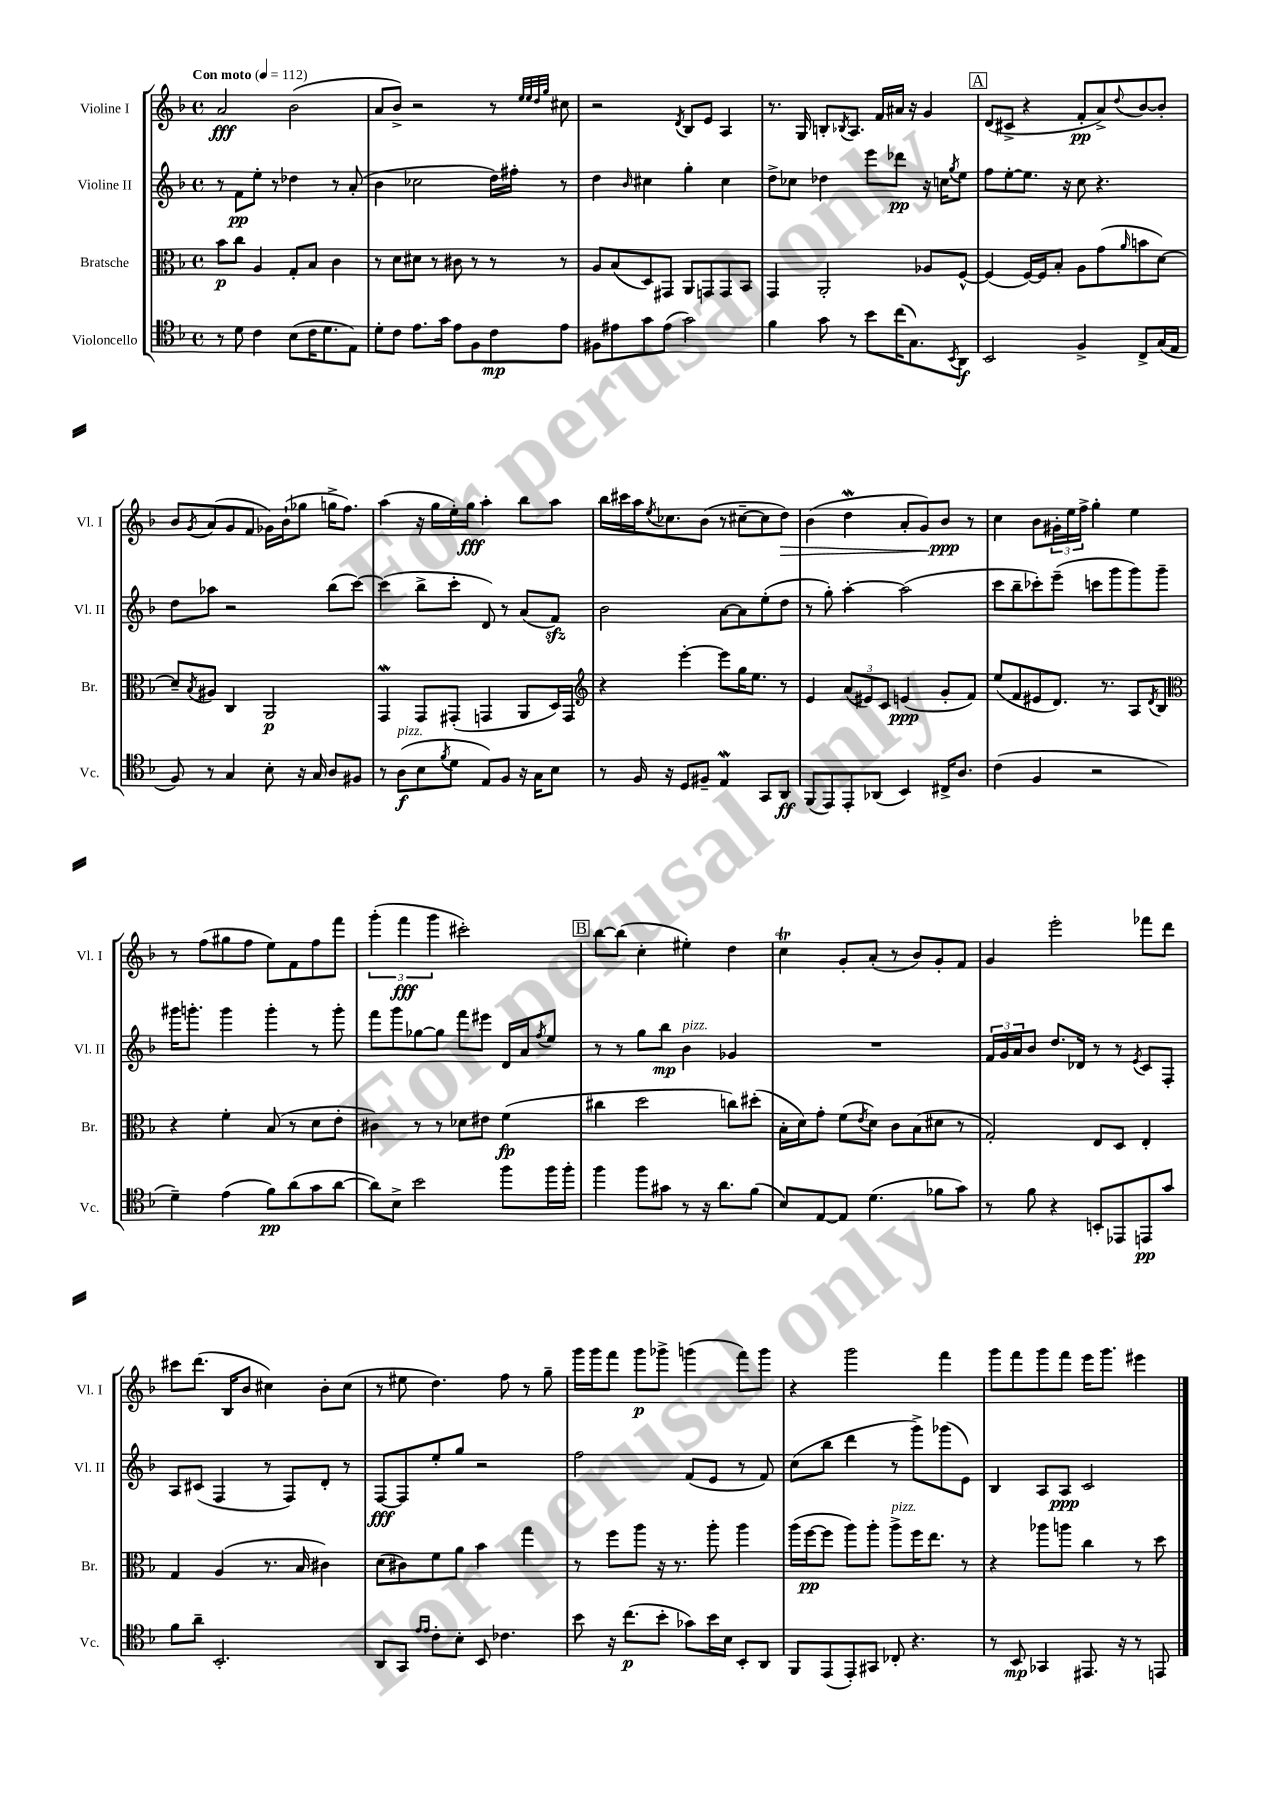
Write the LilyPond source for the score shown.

<<
\new StaffGroup <<
\new Staff = "s0" \with { instrumentName = "Violine I" shortInstrumentName = "Vl. I" } {
    \clef treble \key f \major \defaultTimeSignature \time 4/4 \tempo "Con moto" 4 = 112
    a'2\fff bes'2( |
    a'8 bes'8->) r2 r8 \grace { e''32 e''32 d''32 g''32 } cis''8 |
    r2 \acciaccatura { d'8 } bes8 e'8 a4 |
    r8. g16 b8-. \acciaccatura { bes8 } a8. f'16 ais'16 r16 g'4 |
    \mark \markup { \box "A" } d'8( cis'8-> r4 f'8-.\pp a'8->) \appoggiatura { d''8 } bes'8~ bes'8-. |
    bes'8 \acciaccatura { g'8 } a'8( g'8 f'8 ges'16) bes'16-!( ges''8 g''16-> f''8.) |
    a''4( r16 g''16 e''16-.) g''16\fff a''4-. bes''8 a''8 |
    bes''16 cis'''16 a''16 \acciaccatura { e''8 } ces''8. bes'8( r8 cis''8~-- cis''8 d''8\>) |
    bes'4( d''4\mordent a'8-. g'8\!) bes'8\ppp r8 |
    c''4 bes'8 \tuplet 3/2 { gis'16-. e''16 f''16-> } g''4-. e''4 |
    r8 f''8( gis''8 f''8 e''8) f'8 f''8 f'''8 |
    \tuplet 3/2 { g'''4-.( f'''4\fff g'''4 } cis'''2-.) |
    \mark \markup { \box "B" } bes''8~ bes''8( c''4-. eis''4-.) d''4 |
    c''4\trill g'8-. a'8-.( r8 bes'8) g'8-. f'8 |
    g'4 e'''2-. fes'''8 d'''8 |
    cis'''8 d'''8.( bes16 bes'8 cis''4) bes'8-. cis''8( |
    r8 eis''8 d''4.) f''8 r8 g''8-- |
    g'''16 g'''16 f'''8 g'''8\p ges'''8-> g'''4( f'''8) g'''8 |
    r4 g'''2 f'''4 |
    g'''8 f'''8 g'''8 f'''8 e'''16 g'''8. eis'''4 \bar "|." |
}
\new Staff = "s1" \with { instrumentName = "Violine II" shortInstrumentName = "Vl. II" } {
    \clef treble \key f \major \defaultTimeSignature \time 4/4
    r8 f'8\pp e''8-. r8 des''4 r8 a'8-.( |
    bes'4 ces''2 d''16) fis''16-. r8 |
    d''4 \grace { bes'16 } cis''4 g''4-. cis''4 |
    d''8-> ces''8 des''4 e'''8 des'''8\pp r16 c''16 \acciaccatura { g''8 } e''8 |
    \mark \markup { \box "A" } f''8 e''8~-. e''8. r16 c''8 r4. |
    d''8 aes''8 r2 bes''8( c'''8~) |
    c'''4( bes''8-> c'''8-. d'8) r8 a'8( f'8\sfz) |
    bes'2 a'8~ a'8 e''8-.( d''8 |
    r8 g''8-.) a''4~-. a''2( |
    c'''8 bes''8-- ces'''8-.) e'''8--( c'''8 g'''8 g'''8) g'''8-- |
    gis'''16 g'''8.-. g'''4 g'''4-. r8 g'''8-. |
    f'''8 g'''8 ges''8~ ges''8 f'''8 eis'''8 d'16 a'16 \acciaccatura { f''8 } e''8 |
    \mark \markup { \box "B" } r8 r8 g''8 bes''8\mp bes'4^\markup { \italic "pizz." } ges'4 |
    R1 |
    \tuplet 3/2 { f'16 g'16 a'16 } bes'8 d''8. des'16 r8 r8 \acciaccatura { e'8 } c'8 f8-. |
    a8 cis'8( f4 r8 f8) d'8-. r8 |
    f8~\fff f8 e''8-. g''8 r2 |
    f''2 f'8( e'8 r8 f'8) |
    c''8( bes''8 d'''4 r8 g'''8->) ges'''8( e'8) |
    bes4 a8 a8\ppp c'2 \bar "|." |
}
\new Staff = "s2" \with { instrumentName = "Bratsche" shortInstrumentName = "Br." } {
    \clef alto \key f \major \defaultTimeSignature \time 4/4
    bes'8\p c''8 a4 g8-. bes8 c'4 |
    r8 d'8 dis'8 r8 cis'8 r8 r8 r8 |
    a8 bes8( d8) gis,8 a,8 g,8 g,8 bes,8 |
    g,4 a,2-. aes8 f8~-^ |
    \mark \markup { \box "A" } f4( f16~) f16 bes8-. a8 g'8( \grace { a'16 } b'8 d'8~) |
    d'8-- \acciaccatura { bes8 } ais8 c4 a,2\p |
    g,4\mordent g,8 gis,8-.( g,4 a,8 d16) g,16 |
    \clef treble r4 e'''4~-. e'''8 g''16 e''8. r8 |
    e'4 \tuplet 3/2 { a'8( eis'8) c'8 } e'4\ppp( g'8-. f'8) |
    e''8( f'8 eis'8 d'8.) r8. a8 \acciaccatura { d'8 } bes8 |
    \clef alto r4 f'4-. bes8( r8 d'8 e'8-. |
    cis'4) r8 r8 des'8 eis'8 f'4\fp( |
    \mark \markup { \box "B" } cis''4 d''2 c''8) dis''8-.( |
    bes16-. d'16) g'8-. f'8( \acciaccatura { e'8 } d'8) c'8 bes8( dis'8 r8 |
    g2-.) e8 d8 e4-. |
    g4 a4( r8. bes16 cis'4) |
    d'8( cis'8) f'8 a'8 bes'4 g''4 |
    r8 f''8 a''8 r16 r8. a''8-. a''4 |
    a''16( f''16~\pp f''8 a''8) a''8-. a''8->^\markup { \italic "pizz." } f''16 e''8. r8 |
    r4 aes''8 a''8 c''4 r8 d''8 \bar "|." |
}
\new Staff = "s3" \with { instrumentName = "Violoncello" shortInstrumentName = "Vc." } {
    \clef tenor \key f \major \defaultTimeSignature \time 4/4
    r8 d'8 c'4 bes8( c'16 d'8. e8) |
    d'8-. c'8 e'8. g'16 e'8 f8 c'8\mp e'8 |
    fis8 eis'8 g'8 eis'8( g'2) |
    f'4 g'8 r8 bes'8 c''16( g8.) \acciaccatura { bes,8 } a,8\f |
    \mark \markup { \box "A" } bes,2 f4-> c8-> g16( e16 |
    f8) r8 g4 bes8-. r16 g16 a8 fis8 |
    r8 a8\f^\markup { \italic "pizz." }( bes8 \acciaccatura { f'8 } d'8 e8) f8 r16 g16 bes8 |
    r8 f16 r16 d8 fis8-- e4\mordent g,8 a,8\ff |
    f,8( e,8) e,8-. aes,8( bes,4) cis16-> a8. |
    c'4( f4 r2 |
    d'4--) e'4( f'8\pp) a'8( g'8 a'8~ |
    a'8) bes8-> bes'2 f''8 f''16 f''16-. |
    \mark \markup { \box "B" } f''4 f''8 gis'8 r8 r16 a'8. f'8( |
    bes8) e8~ e8 d'4.( fes'8 g'8) |
    r8 f'8 r4 b,8-. ees,8 e,8\pp g'8 |
    f'8 a'8-- bes,2.-. |
    a,8 g,8 \grace { e'16 e'16 } c'8-. bes8-. bes,8 ces'4. |
    bes'8 r16 c''8.\p( bes'8-. ges'8) bes'16 bes16 bes,8-. a,8 |
    f,8 e,8( e,8-.) gis,8 ces8-. r4. |
    r8 bes,8\mp ges,4 eis,8. r16 r8 e,8 \bar "|." |
}
>>
>>
\layout { \context { \Score \remove "Bar_number_engraver" } }
